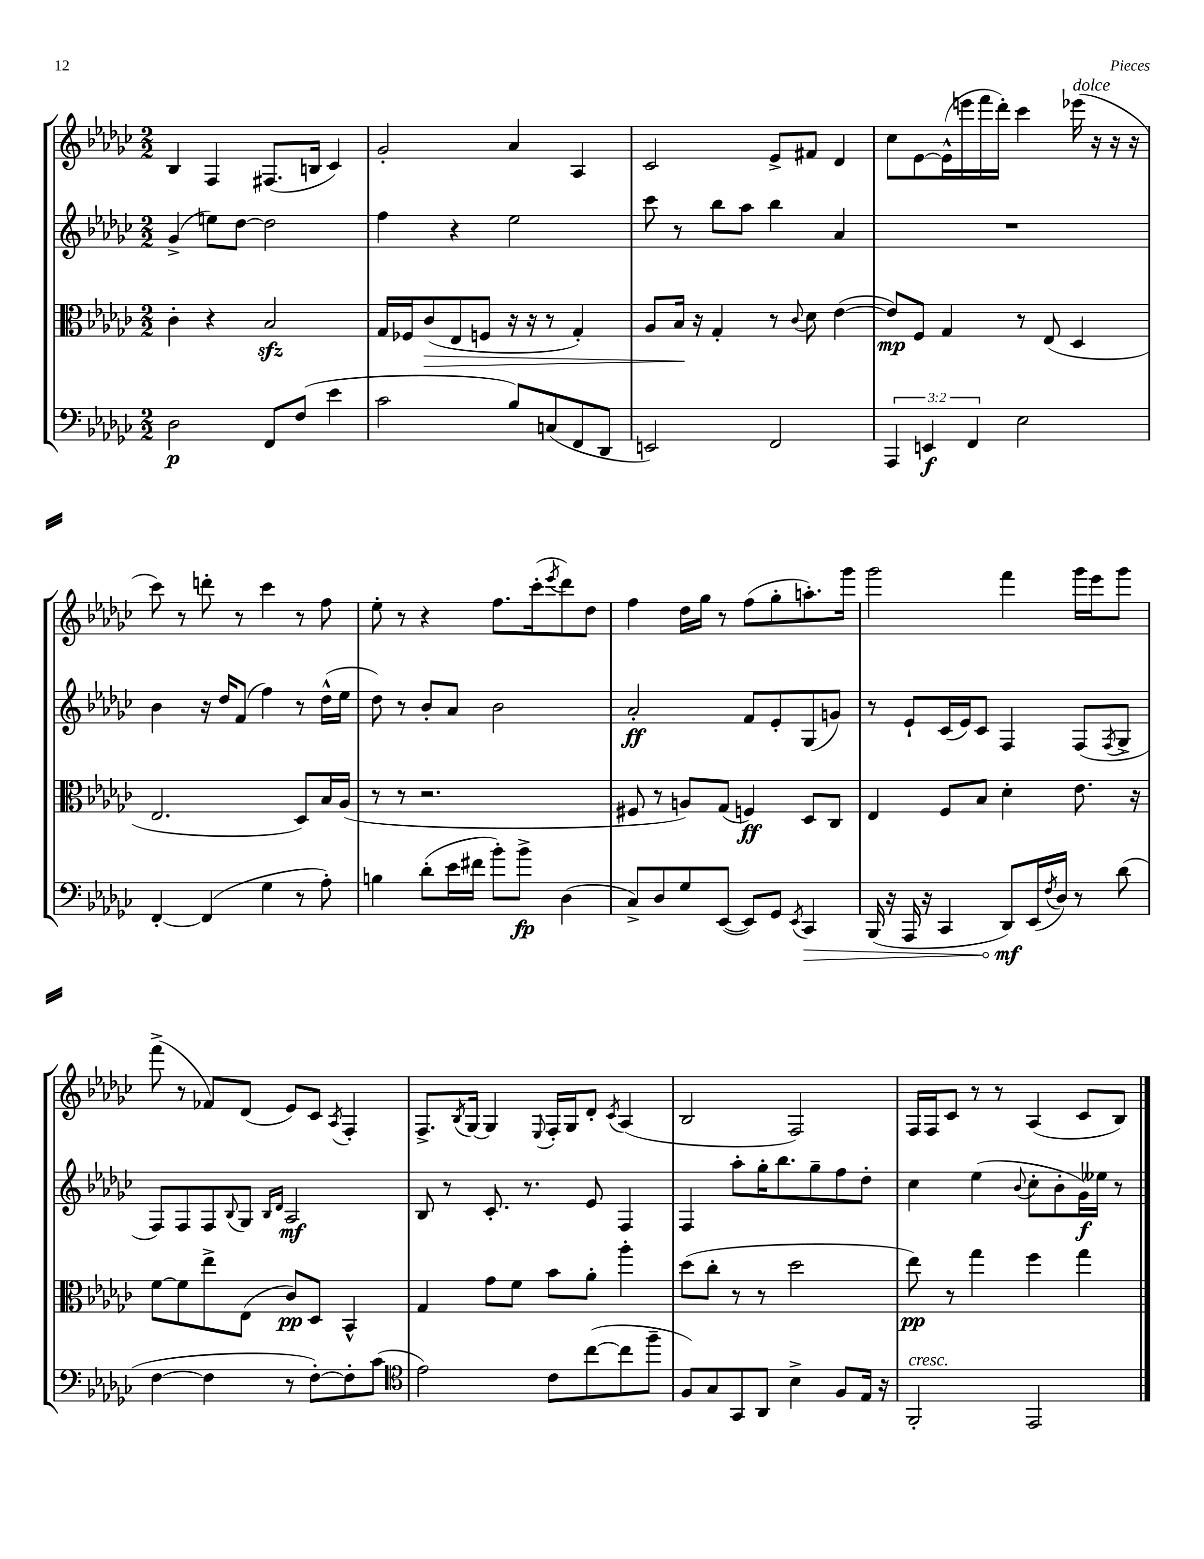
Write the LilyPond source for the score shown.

<<
\new StaffGroup <<
\new Staff = "s0" {
    \clef treble \key ges \major \numericTimeSignature \time 2/2
    bes4 f4 fis8.( b16 ces'4) |
    ges'2-. aes'4 aes4 |
    ces'2 ees'8-> fis'8 des'4 |
    ces''8 ees'8~ ees'16-^( e'''16 f'''16 des'''16-.) ces'''4 ees'''16^\markup { \italic "dolce" }( r16 r16 r16 |
    ces'''8) r8 d'''8-. r8 ces'''4 r8 f''8 |
    ees''8-. r8 r4 f''8. ces'''16-.( \acciaccatura { ees'''8 } des'''8) des''8 |
    f''4 des''16 ges''16 r8 f''8( ges''8-. a''8.-.) ges'''16 |
    ges'''2 f'''4 ges'''16 ees'''16 ges'''8 |
    f'''8->( r8 fes'8) des'8( ees'8) ces'8 \acciaccatura { aes8 } f4-. |
    f8.-> \acciaccatura { bes8 } ges16~ ges4 \appoggiatura { ees8 } f16-. ges16 des'8-. \acciaccatura { ces'8 } aes4( |
    bes2 f2) |
    f16 f16 ces'8 r8 r8 aes4( ces'8 bes8) \bar "|." |
}
\new Staff = "s1" {
    \clef treble \key ges \major \numericTimeSignature \time 2/2
    ges'4->( e''8) des''8~ des''2 |
    f''4 r4 ees''2 |
    ces'''8 r8 bes''8 aes''8 bes''4 aes'4 |
    R1 |
    bes'4 r16 des''16 f'8( f''4) r8 des''16-^( ees''16 |
    des''8) r8 bes'8-. aes'8 bes'2 |
    aes'2-.\ff f'8 ees'8-. ges8( g'8) |
    r8 ees'8-! ces'16( ees'16) ces'8 f4 f8( \acciaccatura { f8 } ges8-> |
    f8) f8 f8 \appoggiatura { bes8 } ges8 \grace { bes16 des'16 } aes2\mf |
    bes8 r8 ces'8.-. r8. ees'8 f4 |
    f4 aes''8-. ges''16-. bes''8. ges''8-- f''8 des''8-. |
    ces''4 ees''4( \appoggiatura { bes'8 } ces''8-. bes'8-. ges'16\f) eeses''16 r8 \bar "|." |
}
\new Staff = "s2" {
    \clef alto \key ges \major \numericTimeSignature \time 2/2
    ces'4-. r4 bes2\sfz |
    ges16 fes16 ces'8\>( ees8 f8 r16 r16 r8 ges4-.) |
    aes8 bes16\! r16 ges4-. r8 \appoggiatura { ces'8 } des'8 ees'4~( |
    ees'8\mp) f8 ges4 r8 ees8( des4 |
    ees2. des8) bes16 aes16( |
    r8 r8 r2. |
    fis8 r8 a8) ges8( f4\ff) des8 ces8 |
    ees4 f8 bes8 des'4-. ees'8. r16 |
    f'8~ f'8 ees''8-> ees8( ces'8\pp) des8 bes,4-^ |
    ges4 ges'8 f'8 bes'8 aes'8-. aes''4-. |
    des''8( ces''8-. r8 r8 des''2 |
    ees''8\pp) r8 ges''4 f''4 ges''4 \bar "|." |
}
\new Staff = "s3" {
    \clef bass \key ges \major \numericTimeSignature \time 2/2 \override Staff.TupletNumber.text = #tuplet-number::calc-fraction-text
    des2\p f,8 f8( ees'4 |
    ces'2 bes8) c8( f,8 des,8 |
    e,2) f,2 |
    \tuplet 3/2 { aes,,4 e,4\f f,4 } ees2 |
    f,4~-. f,4( ges4 r8 aes8-.) |
    b4 des'8-.( ees'16 fis'16 bes'8-.) bes'8->\fp des4( |
    ces8->) des8 ges8 ees,8~( ees,8) ges,8 \acciaccatura { ees,8 } \once \override Hairpin.circled-tip = ##t ces,4\> |
    bes,,16( r16 aes,,16 r16 ces,4 des,8\mf\!) ees,16( \acciaccatura { f8 } des16) r8 des'8( |
    f4~ f4 r8 f8~-.) f8-. ces'8( |
    \clef tenor ees'2) ces'8 ces''8~( ces''8 f''8-- |
    f8) ges8 ges,8 aes,8 bes4-> f8 ees16 r16 |
    f,2-.^\markup { \italic "cresc." } ees,2 \bar "|." |
}
>>
>>
\layout { \context { \Score \remove "Bar_number_engraver" } }
